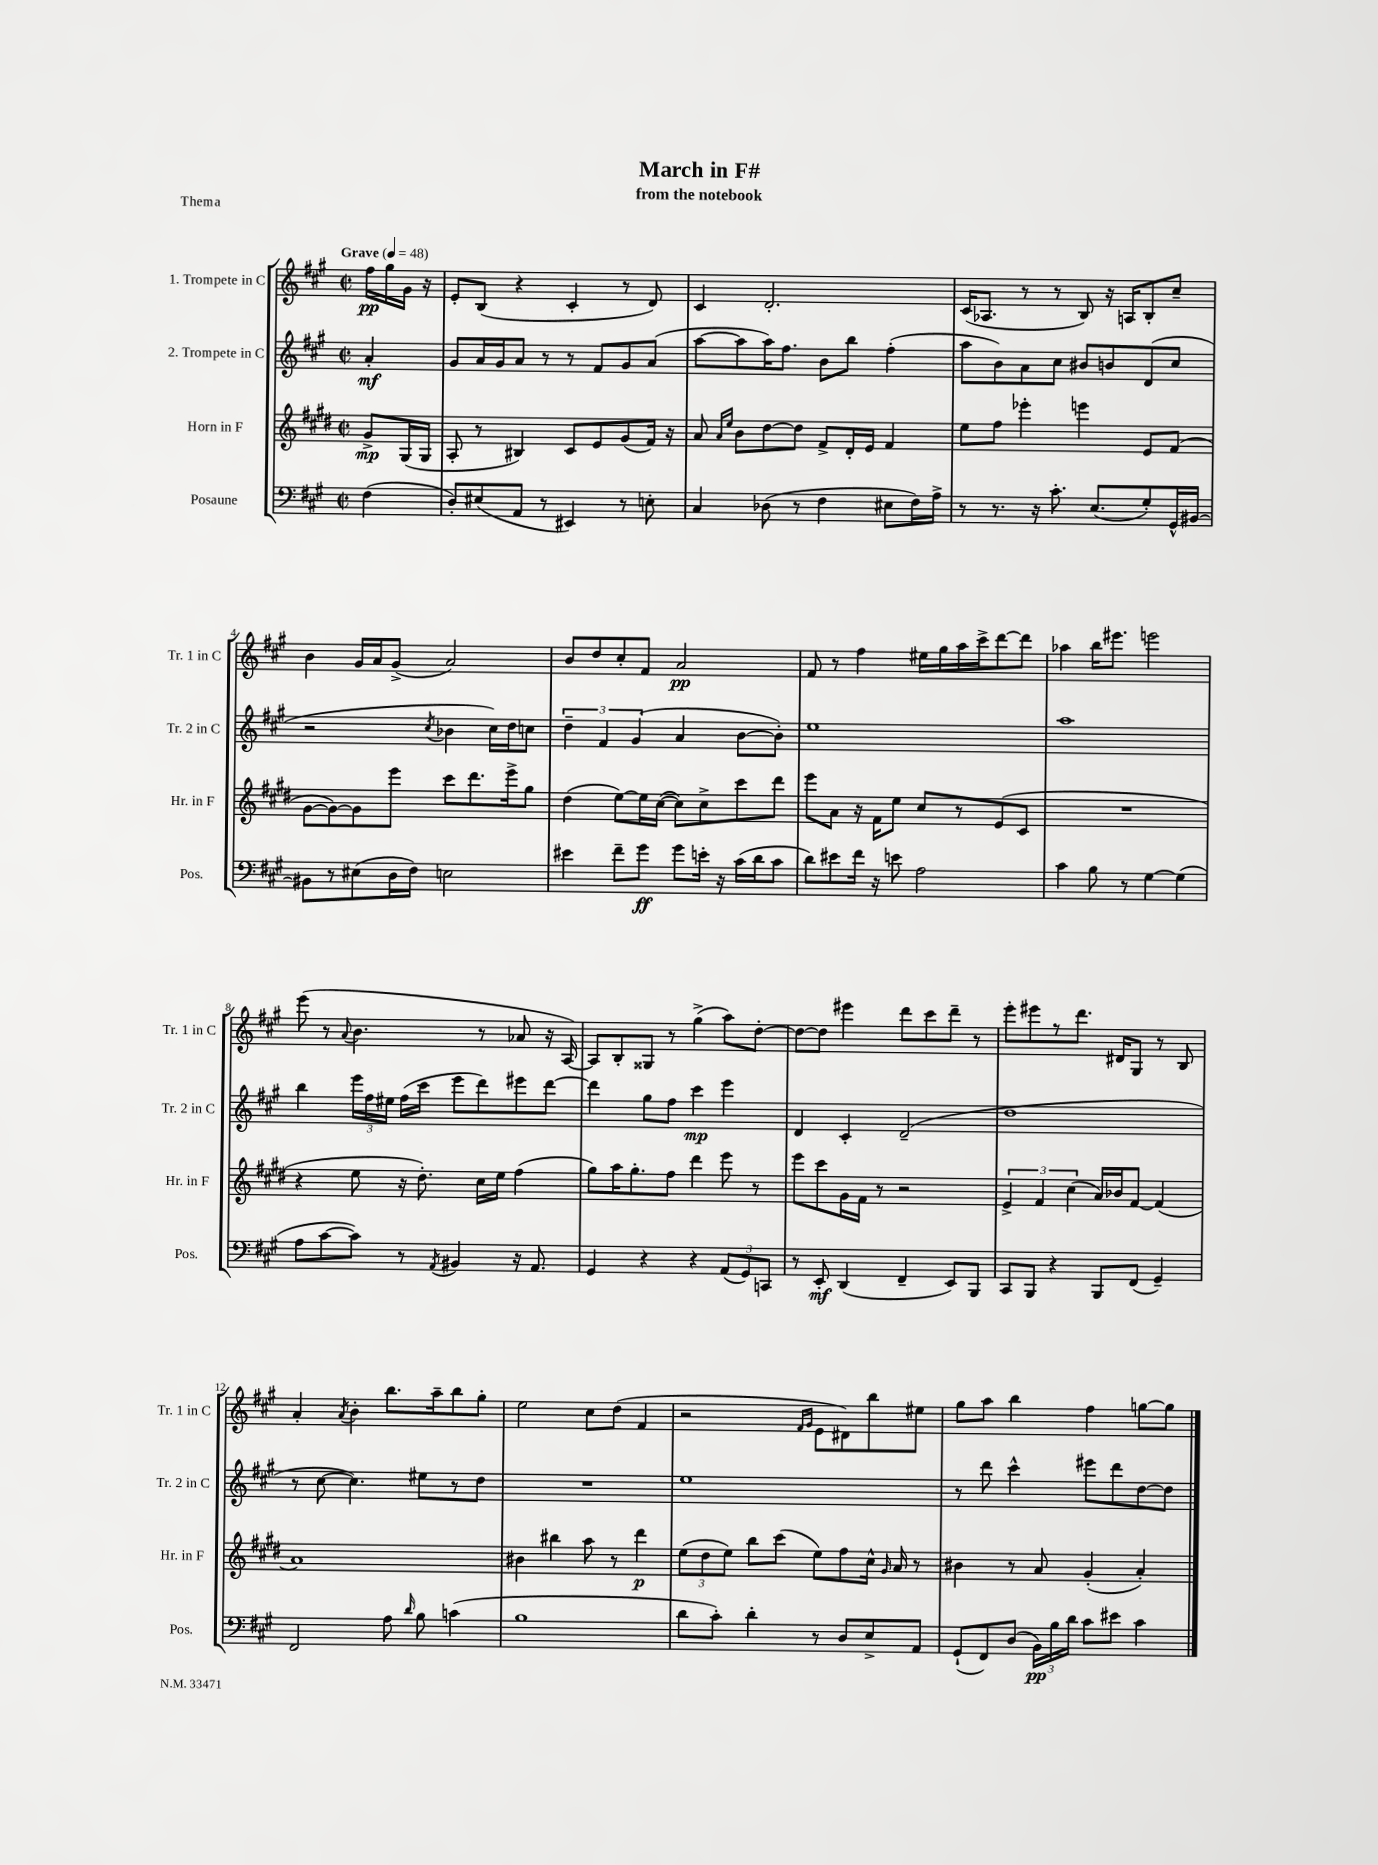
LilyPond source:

\header { title = "March in F#" subtitle = "from the notebook" piece = "Thema" }
<<
\new StaffGroup <<
\new Staff = "s0" \with { instrumentName = "1. Trompete in C" shortInstrumentName = "Tr. 1 in C" } {
    \clef treble \key a \major \defaultTimeSignature \time 2/2 \partial 4 \tempo "Grave" 4 = 48
    \autoBeamOff fis''16[\pp gis''16 gis'16] r16 |
    e'8[-. b8]( r4 cis'4-. r8 d'8) |
    cis'4 d'2.-. |
    cis'16[( aes8.] r8 r8 b8) r16 a16[ b8-. cis''8]-- |
    b'4 gis'16[ a'16 gis'8]->( a'2) |
    b'8[ d''8 cis''8-. fis'8] a'2\pp |
    fis'8 r8 fis''4 eis''16[ gis''16 a''16 cis'''16-> d'''8~ d'''8] |
    aes''4 b''16[ eis'''8.] e'''2 |
    e'''8( r8 \appoggiatura { a'8 } b'4. r8 aes'8 r16 a16~) |
    a8[ b8-. gisis8] r8 gis''4->( a''8[) d''8]~-. |
    d''8[~ d''8] eis'''4 d'''8[ cis'''8 d'''8]-- r8 |
    e'''8[-. eis'''8 r8 d'''8.] dis'16[ gis8] r8 b8 |
    a'4-. \acciaccatura { a'8 } b'4-. b''8.[ a''16-- b''8 gis''8]-. |
    e''2 cis''8[ d''8]( fis'4 |
    r2 \grace { fis'16[ gis'16] } e'8[ dis'8) b''8 eis''8] |
    gis''8[ a''8] b''4 fis''4 g''8[~ g''8] \bar "|." |
}
\new Staff = "s1" \with { instrumentName = "2. Trompete in C" shortInstrumentName = "Tr. 2 in C" } {
    \clef treble \key a \major \defaultTimeSignature \time 2/2 \partial 4
    \autoBeamOff a'4-.\mf |
    gis'8[ a'16 gis'16 a'8] r8 r8 fis'8[ gis'8 a'8]( |
    a''8[~ a''8 a''16) fis''8.] b'8[ b''8] fis''4-.( |
    a''8[ b'8) a'8 cis''8] bis'8[ b'8 d'8( cis''8] |
    r2 \acciaccatura { cis''8 } bes'4 cis''16[) d''16 c''8] |
    \tuplet 3/2 { d''4-- fis'4 gis'4( } a'4 b'8[~ b'8]-.) |
    e''1 |
    a''1 |
    b''4 \tuplet 3/2 { e'''16[ fis''16 eis''16] } fis''16[( cis'''16] e'''8[ d'''8) eis'''8 d'''8]~ |
    d'''4 gis''8[ fis''8] cis'''4\mp e'''4 |
    d'4 cis'4-. d'2--( |
    d''1 |
    r8 cis''8~ cis''4.) eis''8[ r8 d''8] |
    R1 |
    e''1 |
    r8 d'''8 cis'''4-^ eis'''8[ d'''8 d''8~ d''8] \bar "|." |
}
\new Staff = "s2" \with { instrumentName = "Horn in F" shortInstrumentName = "Hr. in F" } {
    \clef treble \key e \major \defaultTimeSignature \time 2/2 \partial 4
    \autoBeamOff gis'8[->\mp gis16( gis16] |
    a8-. r8 bis4) cis'8[ e'8 gis'8( fis'16]) r16 |
    a'8 \grace { a'16[ e''16] } b'8[ dis''8~ dis''8] fis'8[-> dis'16-. e'16] fis'4 |
    e''8[ fis''8] ees'''4-. e'''4 e'8[ fis'8]( |
    gis'8[~ gis'8~) gis'8 e'''8] cis'''8[ dis'''8. e'''16-> gis''8] |
    dis''4( e''8[~) e''16 cis''16]~( cis''8[) cis''8-> cis'''8 dis'''8] |
    e'''8[ a'8] r16 fis'16[ e''8] cis''8[ r8 e'8( cis'8] |
    R1 |
    r4 e''8 r16 dis''8.-.) cis''16[ e''16] fis''4( |
    gis''8[) a''16 gis''8.-. fis''8] dis'''4 e'''8 r8 |
    e'''8[ cis'''8 gis'16 fis'16] r8 r2 |
    \tuplet 3/2 { e'4-> fis'4 cis''4( } a'16[) bes'16 fis'8]~ fis'4( |
    a'1) |
    bis'4 bis''4 a''8 r8 dis'''4\p |
    \tuplet 3/2 { e''8[( dis''8 e''8]) } b''8[ cis'''8]( e''8[) fis''8 cis''16]-^ \grace { gis'16 } a'16 r8 |
    bis'4 r8 a'8 gis'4-.( a'4-.) \bar "|." |
}
\new Staff = "s3" \with { instrumentName = "Posaune" shortInstrumentName = "Pos." } {
    \clef bass \key a \major \defaultTimeSignature \time 2/2 \partial 4
    \autoBeamOff fis4( |
    d8[-.) eis8( a,8] r8 eis,4) r8 e8-. |
    cis4 des8( r8 fis4 eis8[ fis16) a16]-> |
    r8 r8. r16 cis'8.-. e8.[( gis8-.) gis,16-^ bis,16]~ |
    bis,8[ r8 eis8( d16 fis16]) e2 |
    eis'4 fis'8[-- gis'8]\ff gis'8[ e'16]-. r16 cis'16[( d'16 cis'8] |
    d'8[) eis'8 fis'16] r16 e'8 a2 |
    cis'4 b8 r8 gis4~ gis4( |
    a8[ cis'8~ cis'8]) r8 \acciaccatura { a,8 } bis,4 r16 a,8. |
    gis,4 r4 r4 \tuplet 3/2 { a,8[( gis,8) c,8] } |
    r8 e,8-.\mf d,4( fis,4-- e,8[) b,,8] |
    cis,8[ b,,8] r4 b,,8[ fis,8]( gis,4--) |
    fis,2 a8 \grace { d'16 } b8 c'4( |
    b1 |
    d'8[ cis'8]-.) d'4-. r8 d8[ e8-> a,8] |
    gis,8[-!( fis,8) d8]( \tuplet 3/2 { b,16[\pp) b16 d'16] } cis'8[ eis'8] cis'4 \bar "|." |
}
>>
>>
